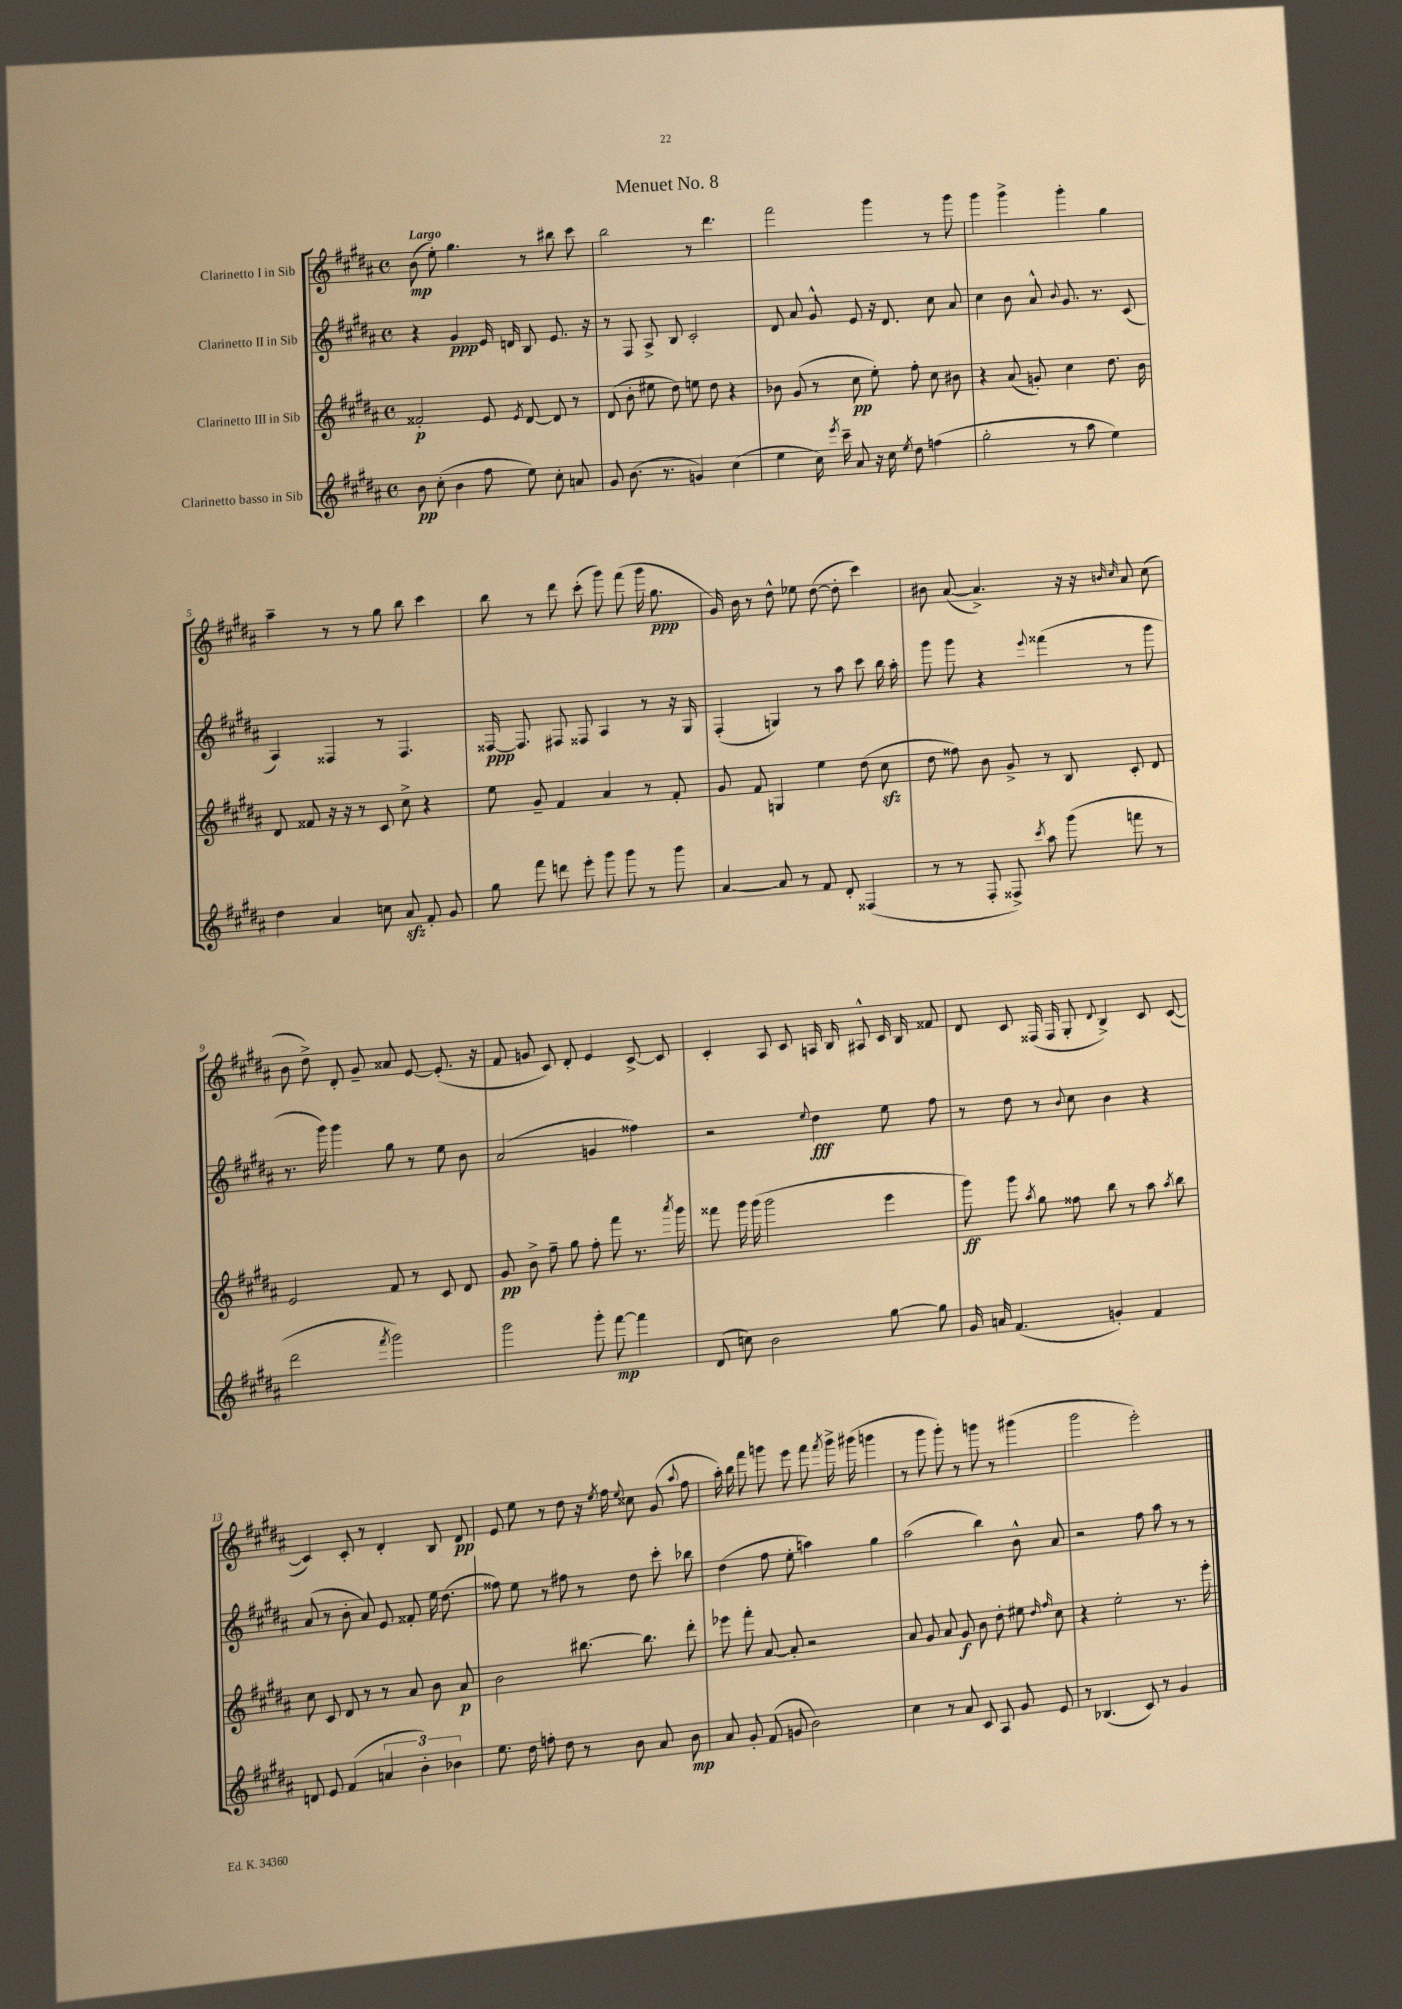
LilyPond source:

\header { title = "Menuet No. 8" }
<<
\new StaffGroup <<
\new Staff = "s0" \with { instrumentName = "Clarinetto I in Sib" } {
    \clef treble \key b \major \defaultTimeSignature \time 4/4 \tempo "Largo"
    \autoBeamOff b'8\mp( e''8-.) gis''4. r8 bis''8 cis'''8 |
    b''2 r8 dis'''4. |
    fis'''2 gis'''4 r8 gis'''8 |
    gis'''4 gis'''4-> gis'''4-. gis''4 |
    ais''4-- r8 r8 gis''8 b''8 cis'''4 |
    b''8 r8 dis'''8 cis'''8-.( gis'''8) fis'''8( gis'''16 gis''8.\ppp |
    gis'16) b'16 r8 dis''8-^ ees''8 dis''8~( dis''8-. cis'''4) |
    bis'8 ais'8~( ais'4.->) r16 r16 \grace { b'16 cis''16 } ais'8 cis''8( |
    b'8 dis''8->) dis'8-. gis'8-- aisis'8 e'8~ e'8.-.( r16 |
    fis'8 g'8 cis'8) dis'8-. e'4 cis'8~-> cis'8 |
    cis'4-. ais8 cis'8 a16 b16 ais8-^ cis'16 b16 fisis'8 |
    dis'8 cis'8 fisis16( fisis16 gis8-. \appoggiatura { dis'8 } b4->) cis'8 cis'8~( |
    cis'4) cis'8-. r8 dis'4-. b8 dis'8\pp |
    e'8 e''8 r8 dis''8 r16 \acciaccatura { e''8 } fis''16 \appoggiatura { e''8 } cisis''8 gis'8( \appoggiatura { ais''8 } fis''8 |
    ais''16-.) b''16 fis'''8 g'''8 e'''8 fis'''8 \acciaccatura { fis'''8 } g'''16-> gis'''16( g'''4 |
    r8 gis'''8 gis'''8-.) r8 g'''8 r8 gis'''4( |
    gis'''2 e'''2-.) \bar "|." |
}
\new Staff = "s1" \with { instrumentName = "Clarinetto II in Sib" } {
    \clef treble \key b \major \defaultTimeSignature \time 4/4
    \autoBeamOff r4 gis'4\ppp e'16 d'16 b8 e'8. r16 |
    r8 fis8 ais8-> b8 cis'2-. |
    dis'8 ais'8 gis'8-^ e'8 r16 dis'8. cis''8 ais'8 |
    cis''4 b'8 ais'8-^ \appoggiatura { b'8 } gis'8. r8. cis'8( |
    ais4) fisis4 r8 fisis4. |
    fisis16~\ppp fisis8. fis8 fisis8 ais4 r8 r16 gis16 |
    fis4-.( g4) r8 ais''8 cis'''8 b''16 ais''16-. |
    gis'''8 gis'''8 r4 \appoggiatura { e'''8 } fisis'''4( r8 gis'''8 |
    r8. gis'''16) gis'''4 gis''8 r8 e''8 b'8 |
    ais'2( g'4 fisis''4) |
    r2 \appoggiatura { e''8 } dis''4\fff e''8 fis''8 |
    r8 dis''8 r8 \appoggiatura { b'8 } cis''8 b'4 r4 |
    ais'8( r8 b'8-. ais'8) e'8 fisis'8-. e''16 dis''8.( |
    fisis''8) e''8 r8 fis''8 r8 dis''8 cis'''8-. bes''8 |
    dis''4( fis''8 e''8-. a''4) gis''4 |
    ais''2( b''4) b'8-^ ais'8 |
    r2 fis''8 ais''8 r8 r8 \bar "|." |
}
\new Staff = "s2" \with { instrumentName = "Clarinetto III in Sib" } {
    \clef treble \key b \major \defaultTimeSignature \time 4/4
    \autoBeamOff fisis'2-.\p e'8 \acciaccatura { e'8 } dis'8~ dis'8 r8 |
    dis'8( b'8-. eis''8 dis''8) e''8 dis''8 r4 |
    bes'8 gis'8( r8 cis''8\pp e''8-.) fis''8-. cis''8 bis'8 |
    r4 ais'8( g'8-.) cis''4 dis''8. b'16 |
    dis'8 fisis'8 r16 r16 r8 cis'8 cis''8-> r4 |
    e''8 gis'8-- fis'4 ais'4 r8 fis'8-. |
    gis'8 fis'8 g4 e''4 dis''8( cis''8\sfz |
    dis''8 fisis''8) b'8 gis'8-> r8 b8 cis'8-. dis'8 |
    e'2 fis'8 r8 cis'8 dis'8 |
    gis'8\pp b'8-> fis''8-- gis''8 fis''8-. fis'''8 r8. \acciaccatura { ais'''8 } gis'''16 |
    fisis'''8 gis'''16 gis'''16( gis'''2 e'''4 |
    gis'''8\ff) gis'''8 \acciaccatura { ais''8 } gis''8 fisis''8 b''8 r8 ais''8 \acciaccatura { ais''8 } b''8 |
    cis''8 cis'8 dis'8 r8 r8 ais'8 b'8 ais'8\p |
    b'2 bis''8.~ bis''8. dis'''8-. |
    ees'''8 fis'''8-. ais'8~ ais'8-. r2 |
    ais'8 gis'8 ais'8 gis'8\f b'8 dis''8-. eis''8 \grace { dis''16 fis''16 } cis''8 |
    r4 e''2-. r8. e'''16-. \bar "|." |
}
\new Staff = "s3" \with { instrumentName = "Clarinetto basso in Sib" } {
    \clef treble \key b \major \defaultTimeSignature \time 4/4
    \autoBeamOff b'8\pp cis''8-.( b'4 fis''8 e''8) cis''8-. a'8 |
    gis'8 b'8.( r8. g'4) cis''4( |
    e''4 cis''16) \acciaccatura { e'''8 } cis'''16-- ais'8 r16 cis''16 \acciaccatura { e''8 } dis''8 f''4( |
    gis''2-. r8 ais''8 e''4) |
    dis''4 ais'4 c''8 ais'8\sfz fis'8-. gis'8 |
    gis''8 fis'''8 d'''8 e'''8-. gis'''8 gis'''8 r8 gis'''8 |
    ais'4~ ais'8 r8 fis'8 dis'8-. fisis4( |
    r8 r8 fis8-. fisis8->) \acciaccatura { cis'''8 } ais''8 gis'''8( f'''8 r8 |
    dis'''2 \acciaccatura { fis'''8 } gis'''2) |
    gis'''2 gis'''8-. fis'''8~\mp fis'''4 |
    dis'8( c''8) b'2 gis''8~ gis''8 |
    gis'16 a'16 fis'4.( g'4-.) fis'4 |
    d'8 e'8 fis'4( \tuplet 3/2 { a'4 b'4-.) bes'4 } |
    e''8. dis''16 f''8-. dis''8 r8 b'8 ais'8 b'8\mp |
    ais'8 gis'8-. fis'8( g'8 b'2) |
    cis''4 r8 ais'8 cis'8 ais8 gis'8 e'8 |
    r8 bes4.( cis'8) r8 gis'4 \bar "|." |
}
>>
>>
